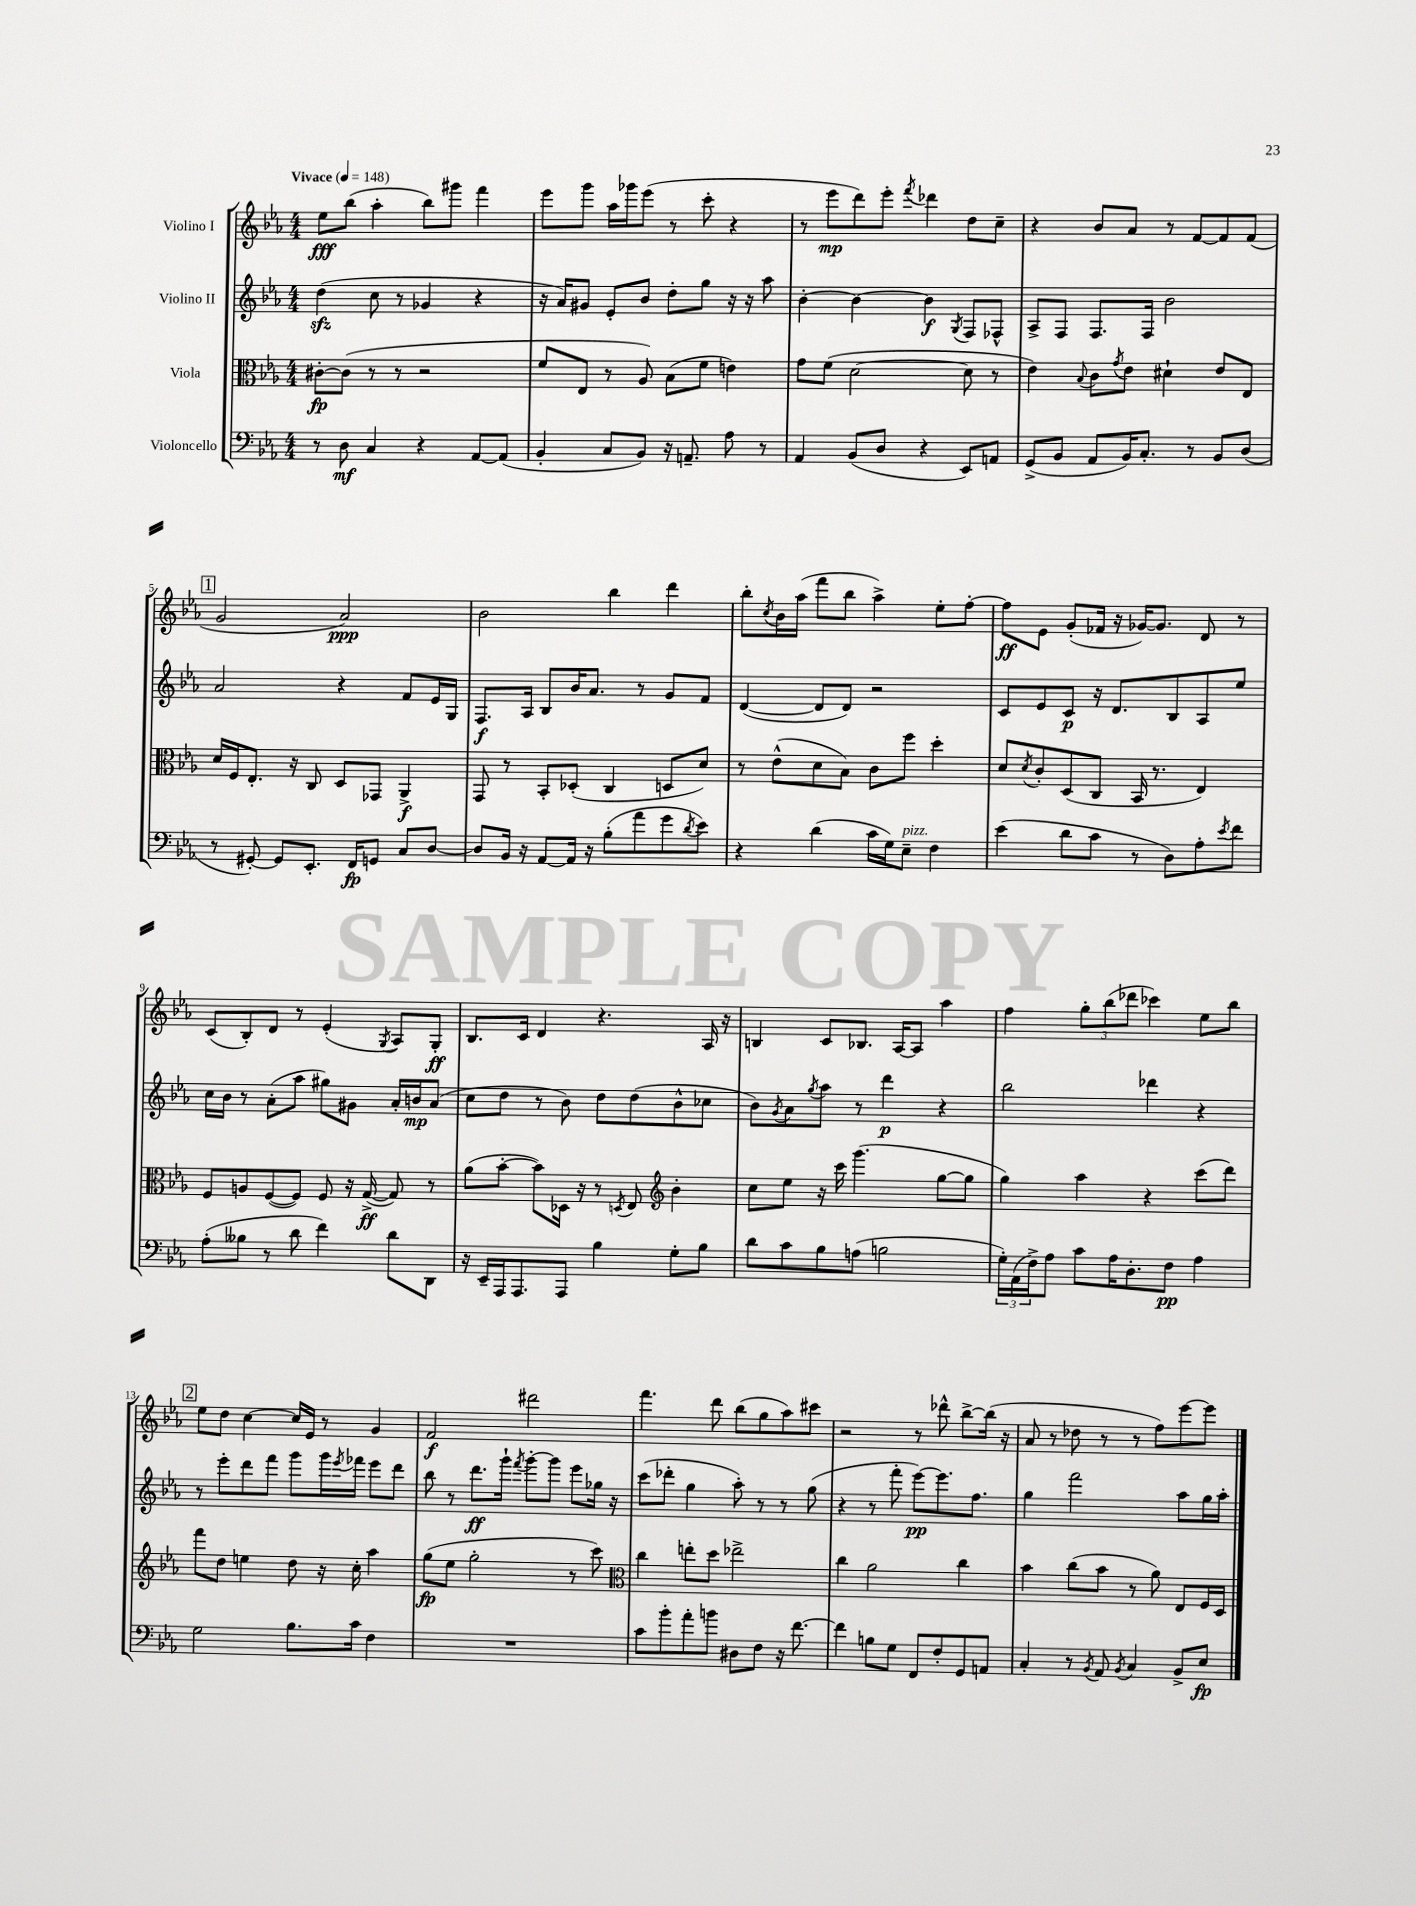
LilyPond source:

<<
\new StaffGroup <<
\new Staff = "s0" \with { instrumentName = "Violino I" } {
    \clef treble \key ees \major \numericTimeSignature \time 4/4 \tempo "Vivace" 4 = 148
    ees''8\fff bes''8( aes''4-. bes''8) gis'''8 f'''4 |
    ees'''8 g'''8 aes''16 ges'''16 ees'''8( r8 c'''8-. r4 |
    r8 ees'''8\mp d'''8) ees'''8-. \acciaccatura { f'''8 } des'''4 d''8 c''8-- |
    r4 bes'8 aes'8 r8 f'8~ f'8 f'8( |
    \mark \markup { \box "1" } g'2 aes'2\ppp) |
    bes'2 bes''4 d'''4 |
    bes''8-. \acciaccatura { c''8 } bes'16 aes''16( f'''8 bes''8 aes''4->) ees''8-. f''8~-. |
    f''8\ff ees'8 g'8-.( fes'16 r16 ges'16~) ges'8. d'8 r8 |
    c'8( bes8-.) d'8 r8 ees'4-.( \acciaccatura { g8 } aes8) g8-.\ff |
    bes8. c'16 d'4 r4. aes16 r16 |
    b4 c'8 bes8. aes16~ aes8 aes''4 |
    f''4 \tuplet 3/2 { g''8-. bes''8( des'''8 } ces'''4) ees''8 bes''8 |
    \mark \markup { \box "2" } ees''8 d''8 c''4~ c''16 ees'16 r8 g'4 |
    f'2\f dis'''2 |
    f'''4. d'''8 bes''8( g''8 aes''8) cis'''8 |
    r2 r8 des'''8-^ bes''8~-> bes''16( r16 |
    aes'8 r8 des''8 r8 r8 f''8) ees'''8~ ees'''8 \bar "|." |
}
\new Staff = "s1" \with { instrumentName = "Violino II" } {
    \clef treble \key ees \major \numericTimeSignature \time 4/4
    d''4\sfz( c''8 r8 ges'4 r4 |
    r16 aes'16) gis'8 ees'8-. bes'8 d''8-. g''8 r16 r16 aes''8 |
    bes'4~-. bes'4~ bes'4\f \acciaccatura { g8 } f8 fes8-^ |
    aes8-> f8 f8. f16 bes'2 |
    \mark \markup { \box "1" } aes'2 r4 f'8 ees'16 g16 |
    f8.\f aes16 bes8 bes'16 aes'8. r8 g'8 f'8 |
    d'4~( d'8 d'8) r2 |
    c'8 ees'8 c'8\p r16 d'8. bes8 aes8 ees''8 |
    c''16 bes'16 r8 aes'8-.( aes''8 gis''8) gis'8 aes'16-. b'16\mp aes'8( |
    c''8 d''8 r8 bes'8) d''8 d''8( bes'8-^ ces''8 |
    bes'8) \acciaccatura { g'8 } aes'8 \acciaccatura { g''8 } aes''8 r8 d'''4\p r4 |
    bes''2 des'''4 r4 |
    \mark \markup { \box "2" } r8 ees'''8-. d'''8 f'''8 g'''8 g'''16 \acciaccatura { ees'''8 } fes'''16 ees'''8 d'''8 |
    bes''8 r8 d'''8.\ff g'''16-! \acciaccatura { f'''8 } g'''8~-. g'''8 ees'''8 ges''16 r16 |
    c'''8( des'''8-. g''4 aes''8-.) r8 r8 g''8( |
    r4 r8 f'''8-. ees'''8~\pp) ees'''8. f''8. |
    g''4 f'''2 aes''8 g''16 aes''16-. \bar "|." |
}
\new Staff = "s2" \with { instrumentName = "Viola" } {
    \clef alto \key ees \major \numericTimeSignature \time 4/4
    cis'8~-.\fp cis'8( r8 r8 r2 |
    f'8 ees8 r8 aes8) bes8( f'8 e'4) |
    g'8 f'8( d'2~ d'8 r8 |
    ees'4) \appoggiatura { bes8 } c'8 \acciaccatura { g'8 } ees'8 dis'4-! ees'8 ees8 |
    \mark \markup { \box "1" } d'16 f16 ees8.-. r16 c8 d8 ges,8 aes,4->\f |
    g,8 r8 bes,8-. des8-.( c4 d8 d'8) |
    r8 ees'8-^( d'8 bes8) c'8 f''8 d''4-. |
    d'8 \acciaccatura { d'8 } c'8-. d8( c8 bes,16 r8. ees4) |
    f8 a8 f8~( f8) f8 r16 g16~->\ff( g8) r8 |
    aes'8( bes'8~-. bes'8) des16 r16 r8 \acciaccatura { d8 } ees8 \clef treble bes'4-. |
    c''8 ees''8 r16 c'''16 g'''4.( g''8~ g''8 |
    g''4) aes''4 r4 c'''8( d'''8) |
    \mark \markup { \box "2" } f'''8 d''8 e''4 d''8 r16 c''16-. aes''4 |
    g''8\fp( ees''8 g''2-. r8 c'''8) |
    \clef alto c''4 e''8-. d''8 ees''2-> |
    c''4 aes'2 c''4 |
    bes'4 c''8( bes'8 r8 aes'8) ees8 f16 d16 \bar "|." |
}
\new Staff = "s3" \with { instrumentName = "Violoncello" } {
    \clef bass \key ees \major \numericTimeSignature \time 4/4
    r8 d8\mf c4 r4 aes,8~ aes,8( |
    bes,4-. c8 bes,8) r16 a,8.-- aes8 r8 |
    aes,4 bes,8( d8 r4 ees,8) a,8 |
    g,8->( bes,8 aes,8 bes,16) c8.-. r8 bes,8 d8( |
    \mark \markup { \box "1" } r8 gis,8~-.) gis,8 ees,8.-. f,16\fp g,8 c8 d8~ |
    d8 bes,16 r16 aes,8~ aes,16 r16 bes8-.( aes'8 g'8 \acciaccatura { d'8 } ees'8) |
    r4 d'4( c'16 g16) ees8--^\markup { \italic "pizz." } f4 |
    ees'4( d'8 c'8 r8 d8) aes8-. \acciaccatura { ees'8 } f'8 |
    aes8-.( beses8 r8 d'8 f'4) d'8 d,8 |
    r16 ees,16-- aes,,16 aes,,8. aes,,8 bes4 g8-. bes8 |
    d'8 c'8 bes8 a8( b2 |
    \tuplet 3/2 { g16-.) aes,16( f16->) } aes8 c'8 aes16 d8.-. f8\pp aes4 |
    \mark \markup { \box "2" } g2 bes8. c'16 f4 |
    R1 |
    c'8 bes'8-. aes'8-. b'8 dis8 f8 r16 f'8.~ |
    f'4 b8 g8 f,8 f8-. g,8 a,8 |
    c4-. r8 \acciaccatura { bes,8 } aes,8 \acciaccatura { bes,8 } c4 bes,8-> ees8\fp \bar "|." |
}
>>
>>
